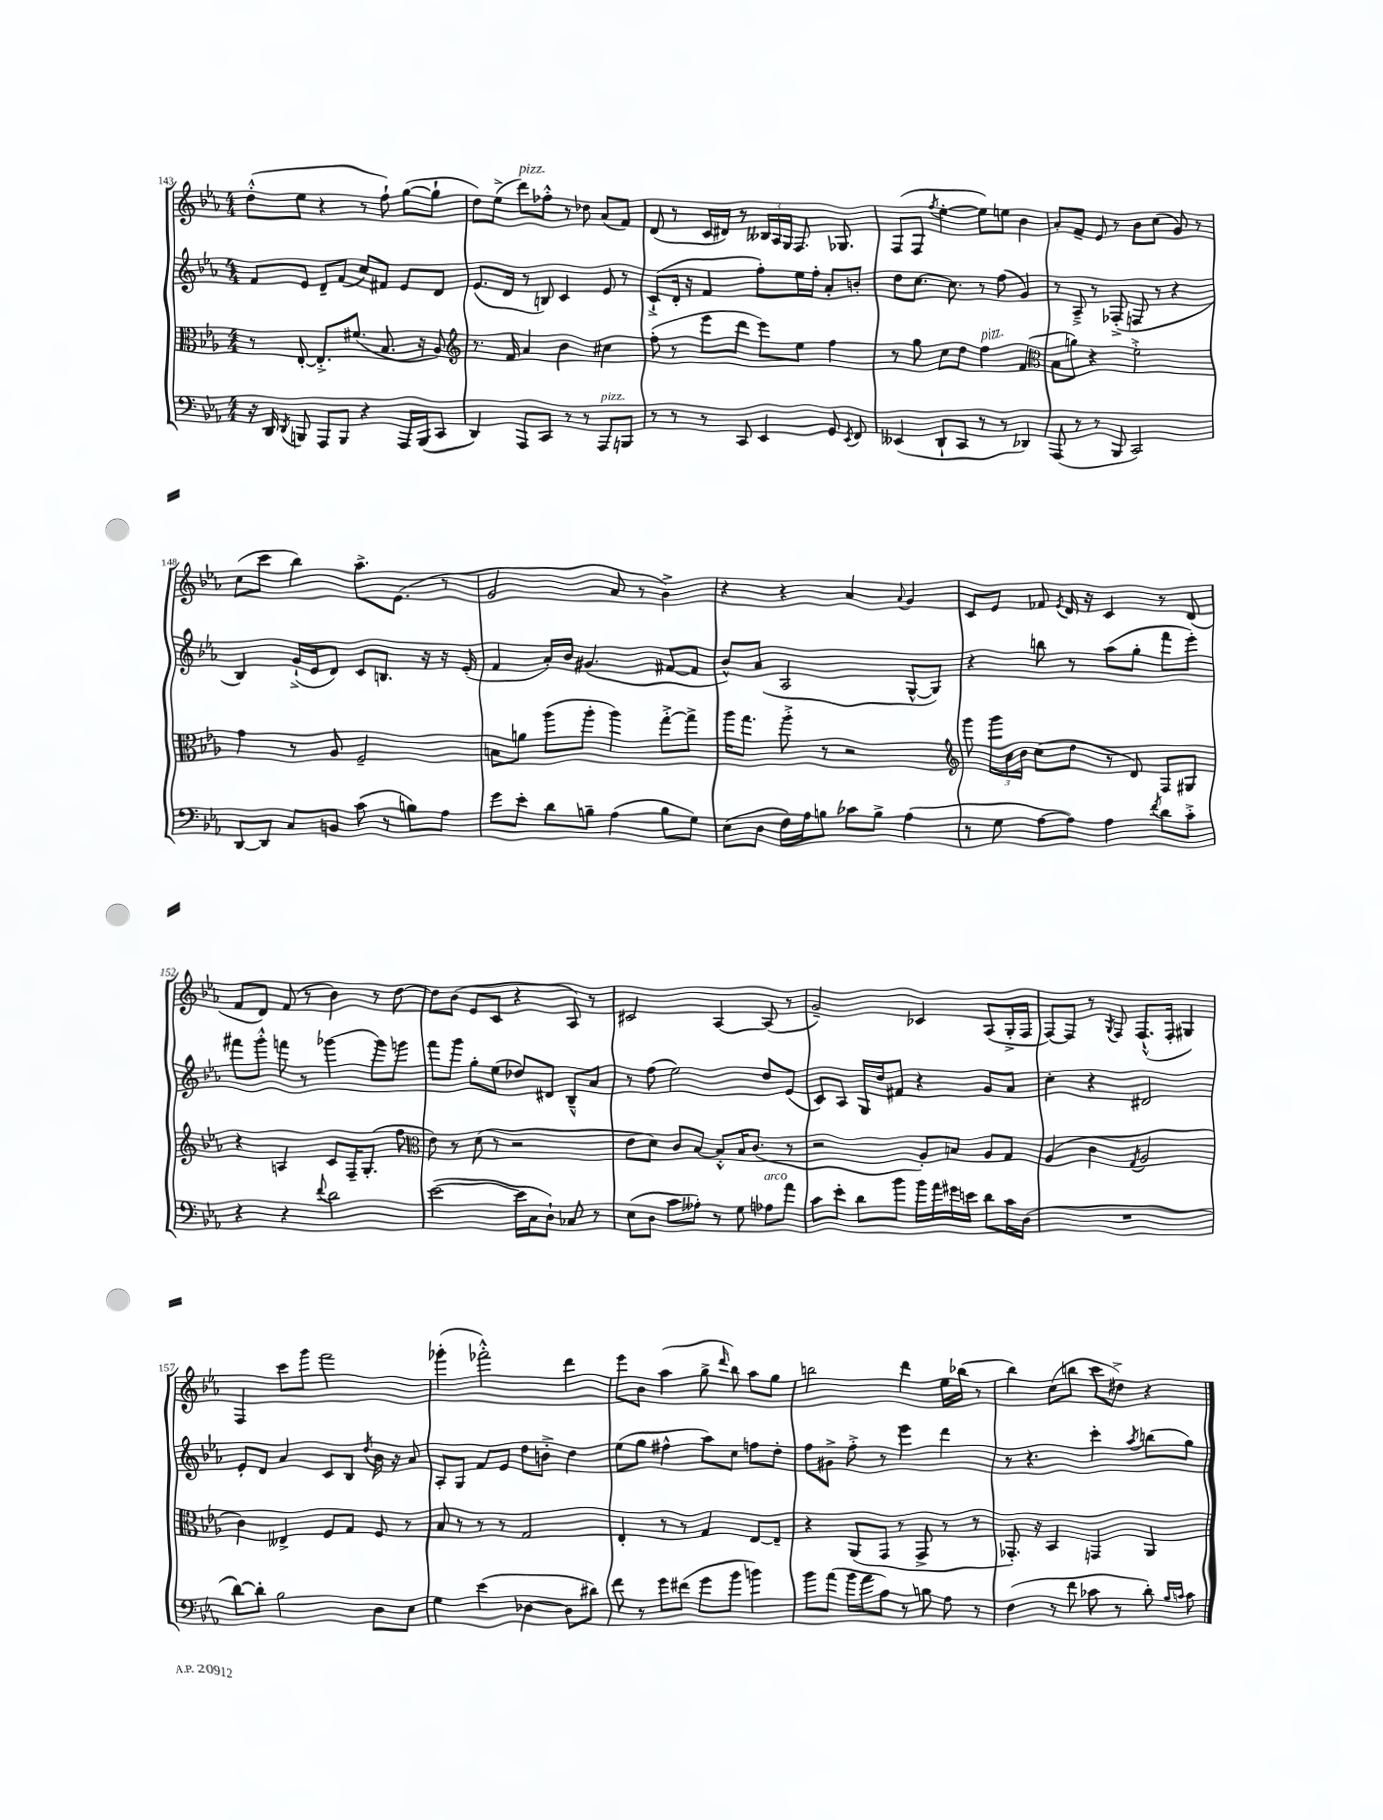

**kern	**kern	**kern	**kern
*part4	*part3	*part2	*part1
*staff4	*staff3	*staff2	*staff1
*clefF4	*clefC3	*clefG2	*clefG2
*k[b-e-a-]	*k[b-e-a-]	*k[b-e-a-]	*k[b-e-a-]
*M4/4	*M4/4	*M4/4	*M4/4
=143	=143	=143	=143
16r	8r	8f/L	(8dd'^^\L
16DD/	.	.	.
8qDD/	.	.	.
8BBBn/	[8E-'/	8e-/J	8ee-\J
8AAA-/L	8.E-'^/L]	8d~/L	4r
8BBB/J	.	(8f/J	.
.	(8.f#X/J	.	.
4r	.	8cc/L)	8r
.	8.B-/	8f#X/J	8ff`\)
16AAA-/LL	.	8e-/L	([8gg\L
(16BBB/J	16r	.	.
8CC/J	8A-/)	8d/J	8gg`\J]
=144	=144	=144	=144
*	*clefG2	*	*
4DD/)	8.r	(8.e-/L	8dd\L)
.	.	.	(8ee-^\J
.	16f/	16d/Jk	.
!	!	!	!LO:TX:a:i:t=pizz.
8AAA-/L	4a-/	8r	8ddd\L)
8CC/J	.	8Bn/)	8ff-X'^^\J
8r	4b-\	4c/	8r
8r	.	.	8dd-X\
!LO:TX:a:i:t=pizz.	!	!	!
8AAA-/L	4cc#X\	8e-/	(8a-/L
8BBBn/J	.	8r	8f/J)
=145	=145	=145	=145
8r	(8ff'\	(8c`^/L	(8d/
8r	8r	16d'/Jk	8r
.	.	16r	.
8r	8eee-\L	4f/	16c/LL
.	.	.	16d#X/JJ)
8CC/	8ddd\J	.	8r
4EE-/	8eee-\L)	8ff'\L)	24B--X/LL
.	.	.	24A-/
.	.	.	24G/JJ
.	8ee-\J	16ee-\L	8.F/
.	.	16ff'\JJ	.
8GG/	4ff\	8a-'/L	.
.	.	.	8.G-X/
8qEE-/	.	.	.
8FF/	.	8bn'/J	.
=146	=146	=146	=146
(4EE--X/	8r	8dd\L	(8F/L
.	8gg\	[8.cc\J	8F/J
.	.	.	8qff/
8DD`/L	8cc\L	.	[4ee-'\
.	.	8.cc\]	.
8CC/J	8dd\J	.	.
!	!LO:TX:a:i:t=pizz.	!	!
8r	4ff\	8r	8ee-\L])
8r	.	(8ff\	8een\J
4DD-X/)	(4f/	4g/)	4b-\
=147	=147	=147	=147
*	*clefC3	*	*
(8AAA-/	8B-\L	8r	8a-'/L
8r	8an\J)	8A-~^/	8f~/J
8r	4r	8r	8e-/
8BBB-/	.	(8F-X'^/	8r
2CC/)	2f'^\	8Fn/	8b-\L
.	.	8r	(8cc\J
.	.	4r	8g/)
.	.	.	8r
!!LO:LB:g=z
=148	=148	=148	=148
[8DD/L	4g\	4B-/)	(8cc\L
8DD/J]	.	.	8ccc\J
8C/L	8r	(16g`^/LL	4bb-\)
.	.	16e-/J	.
8BBn/J	8A-/	8d/J)	.
(8c\	2F~/	8c/L	8.aa-^\L
8r	.	8.Bn/J	.
.	.	.	(8.e-\J
8Bn\L)	.	.	.
.	.	16r	.
8A-\J	.	16r	8r
.	.	(16e-'/	.
=149	=149	=149	=149
8g\L	8Bn\L	4f/	2g/
8e-'\J	8an\J	.	.
8d\L	(8aa-\L	16a-'/LL)	.
.	.	16b-/JJ	.
8Bn~\J	8aa-'\J	(4.g#X/	.
(4A-\	4aa-\)	.	8a-/
.	.	.	8r
8B\L	[8gg'^\L	[8f#X/L	4b-^\)
8G\J)	8gg^\J]	8f#/J]	.
=150	=150	=150	=150
(8E-\L	16aa-\KL	8b-^^/L)	4r
.	8.gg\J	.	.
8D\J	.	(8a-/J	.
16F\LL)	8aa-'^\	2A-/	4r
16A-\J	.	.	.
8Bn\J	8r	.	.
8c-X\L	2r	.	4a-/
8B^\J	.	.	.
.	.	.	8qqa-/
(4A-\	.	[8G^^/L	4g/
.	.	8G/J])	.
=151	=151	=151	=151
*	*clefG2	*	*
8r	8ggg\	4r	8c/L
8G\	24ggg\LL	.	8e-/J
.	24cc\	.	.
.	24b-\JJ	.	.
[8A-\L	(8cc\L	8bbn\	8f-X/
.	.	.	8qe-/
8A-\J])	8dd\J	8r	16d/
.	.	.	16r
4A-\	8r	(8aa-\L	4c/
.	8d/)	8gg'\J	.
8qf/	.	.	.
8d\L	8F/L	8fff\L	8r
8c'^\J	8G#X/J	8eee-'\J)	(8d/
!!LO:LB:g=z
=152	=152	=152	=152
4r	4r	8fff#X\L	8f/L
.	.	8ggg'^^\J	8d/J)
4r	4An/	8fffn\	(8f/
.	.	8r	8r
8qqf/	.	.	.
2d\	8c/L	[4ggg-X\	4b-\)
.	16F~/K	.	.
.	(8.G'/J	.	.
.	.	8ggg-\L]	8r
.	8ff\	8gggn\J	[8dd\
=153	=153	=153	=153
*	*clefC3	*	*
([2e-\	8e-\)	8fff\L	8dd\L]
.	8r	8ggg\J	(8b-\J
.	(8d\	8gg'\L	8e-/L
.	8r	(8ee-\J	8c/J
16e-\LL]	2r	8dd-X/L)	4r
16C\J	.	.	.
8D`\J)	.	8d#X/J	.
8C-X/	.	8B-~^^/L	8A-/)
8r	.	8a-/J	8r
=154	=154	=154	=154
(8E-\L	8e-\L	8r	2c#X/
8D\J	8d\J)	(8ff\	.
8c\L	8c/L	2ee-\)	.
8A--X'\J)	[8B-/J	.	.
8r	8B-'^^/L]	.	[4A-/
8G\	16B-/K	.	.
.	(8.c/J	.	.
!LO:TX:a:i:t=arco	!	!	!
8A-X\L	.	8dd/L	(8A-/]
8a-\J	8r	(8e-/J	8r
=155	=155	=155	=155
8c\L	2r	8c/L)	2g~/)
8e-'\J	.	8A-/J	.
8d\L	.	16G/LL	.
.	.	16dd/J	.
8b-\J	.	8f#X/J	.
16b-\LL	8A-'/L)	4r	4c-X/
16a-\	.	.	.
16g#X\	8Bn/J	.	.
16en\JJ	.	.	.
8d\L	8A-/L	8g/L	(8A-/L
16c\L	8G/J	8a-/J	16G'^/L
(16D\JJ	.	.	16F/JJ
=156	=156	=156	=156
1r	(4A-/	4cc'\	[8F/L)
.	.	.	8F/J]
.	4c\	4r	8r
.	.	.	8qG/
.	.	.	8F/
.	8qG/	.	.
.	2A-/	2d#X/	(8.F`^^/L
.	.	.	16F'/Jk
.	.	.	4G#X/)
!!LO:LB:g=z
=157	=157	=157	=157
[8d\L)	4c\)	8e-'/L	4F/
8d'\J]	.	8d/J	.
2B-\	4E--X^/	4a-/	8ccc\L
.	.	.	8ggg\J
.	8F/L	8c/L	2fff\
.	8G/J	8B-/J	.
.	.	8qdd/	.
8D\L	8F/	16b-\	.
.	.	16r	.
8E-\J	8r	8a-/	.
=158	=158	=158	=158
4G\	8B-/	8A-'/L	(4ggg-X'\
.	8r	8G/J	.
(4e-\	8r	8f/L	2fff-X'^^\)
.	8r	8e-/J	.
[4D-X\	2G/	8dd\L	.
.	.	8bn'^\J	.
8D-\L]	.	4dd\	4ddd\
8d#X\J)	.	.	.
=159	=159	=159	=159
8f\	4E-'/	(8ee-\L	8eee-\L
8r	.	8gg\J	8b-\J
8g\L	8r	4ff#X^^\	(4aa-\
(8f#X\J	8r	.	.
8g\L	4G/	8aa-\L)	8gg^\
.	.	.	16qqddd/
8b-\J	.	8cc\J	8bb-\)
4bn\)	[8E-/L	8ffn\L	8aa-\L
.	8E-~/J]	8dd'\J	8gg\J
=160	=160	=160	=160
8b-\L	4r	8ff\L	2bbn\
(8a-\J	.	8g#X^\J	.
16b-\LL	(8AA-/L	8ff'^\	.
16a-\J	.	.	.
8A-\J)	8GG/J	8r	.
8r	8r	4eee-\	4ddd\
8Bn\	8GG^/	.	.
8A-\	8r	4ddd\	16ee-\LL
.	.	.	(16bb-X\JJ
8r	8r	.	8r
=161	=161	=161	=161
(4F\	8.GG-X'/)	8r	4bb-\)
.	.	4.r	.
.	16r	.	.
8r	4BB-/	.	(8cc\L
8f\	.	.	8bbn\J
8c-X\	4GGn/	4ccc'\	8ccc\L
8r	.	.	8dd#X^\J)
.	.	8qaa-/	.
8d'\)	4AA-/	(8bbn\L	4r
16qqB-/LL	.	.	.
16qqcn/JJ	.	.	.
8c\	.	8gg\J)	.
==	==	==	==
*-	*-	*-	*-
